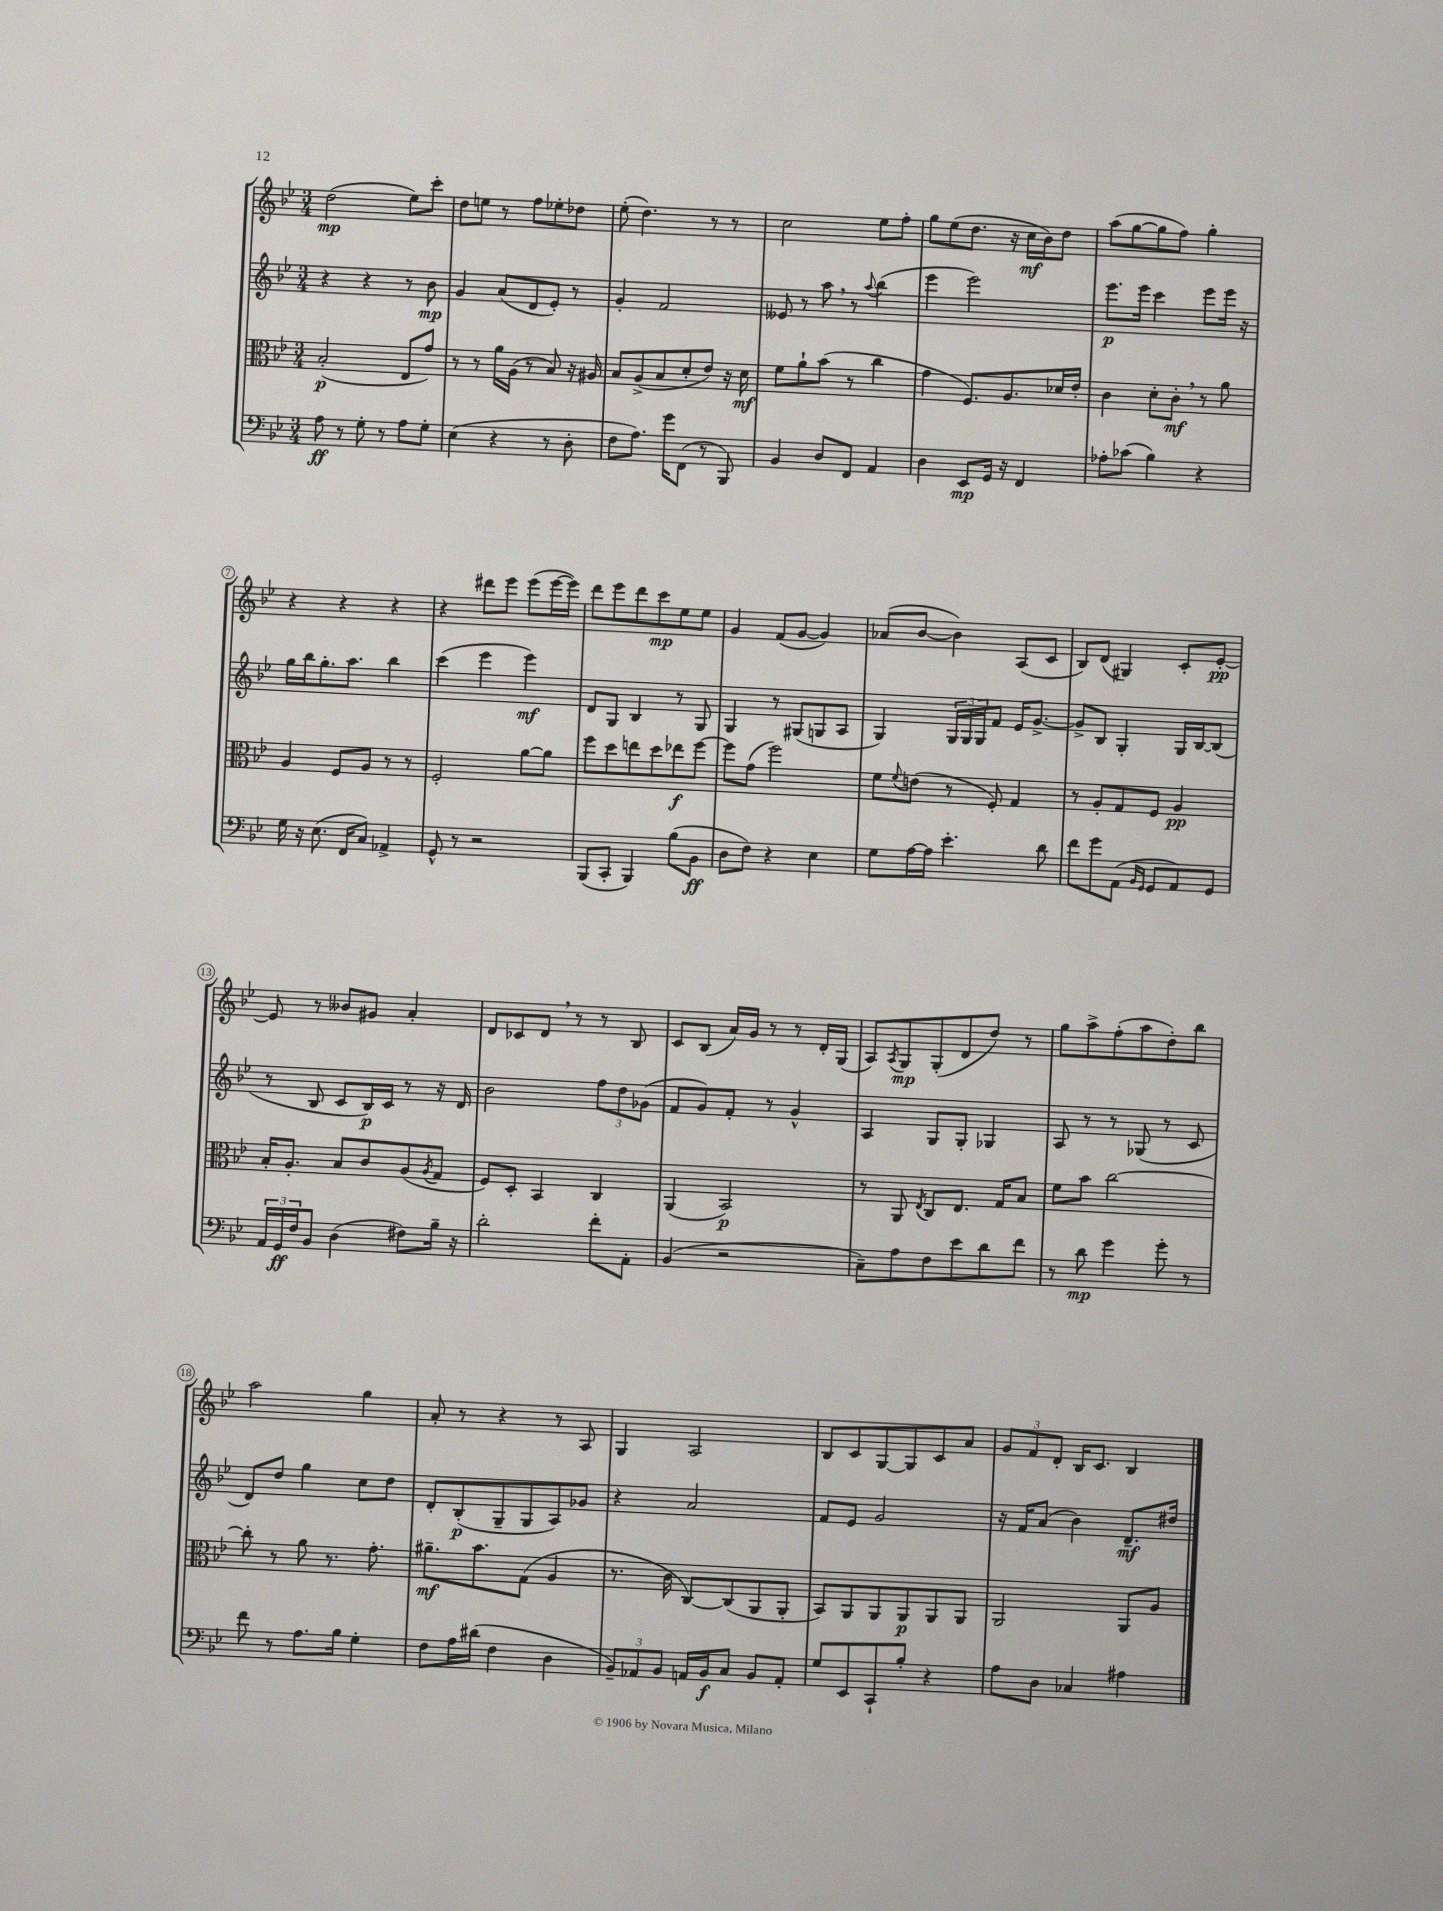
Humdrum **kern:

**kern	**dynam	**kern	**dynam	**kern	**dynam	**kern	**dynam
*part4	*part4	*part3	*part3	*part2	*part2	*part1	*part1
*staff4	*staff4	*staff3	*staff3	*staff2	*staff2	*staff1	*staff1
*clefF4	*	*clefC3	*	*clefG2	*	*clefG2	*
*k[b-e-]	*	*k[b-e-]	*	*k[b-e-]	*	*k[b-e-]	*
*M3/4	*	*M3/4	*	*M3/4	*	*M3/4	*
=1	=1	=1	=1	=1	=1	=1	=1
8A\	ff	(2B-'/	p	4r	.	(2dd\	mp
8r	.	.	.	.	.	.	.
8G'\	.	.	.	4r	.	.	.
8r	.	.	.	.	.	.	.
8A\L	.	8E-/L	.	8r	.	8ee-\L)	.
8G'\J	.	8g/J)	.	8b-\	mp	8ccc'\J	.
=2	=2	=2	=2	=2	=2	=2	=2
(4E-\	.	8r	.	4g/	.	8dd\L	.
.	.	8r	.	.	.	8een\J	.
4r	.	16a\LL	.	(8a/L	.	8r	.
.	.	(16A\JJ	.	.	.	.	.
.	.	8r	.	8d/	.	8ff\L	.
8r	.	8B-/)	.	8e-'/J)	.	8ee-X'\	.
8D'\	.	16r	.	8r	.	8dd-X\J	.
.	.	16A#X/	.	.	.	.	.
=3	=3	=3	=3	=3	=3	=3	=3
8F\L	.	8B-/L	.	4g'/	.	(8ee-'\	.
8.A\J)	.	(8A^/	.	.	.	4.dd\)	.
.	.	8B-/	.	2f/	.	.	.
16g\KL	.	.	.	.	.	.	.
(8FF\J	.	8d'/	.	.	.	.	.
8r	.	8e-/J)	.	.	.	8r	.
8BBB-/)	.	16r	.	.	.	8r	.
.	.	16d\	mf	.	.	.	.
=4	=4	=4	=4	=4	=4	=4	=4
4BB-/	.	8f\L	.	8e--X/	.	2cc\	.
.	.	8a`\	.	8r	.	.	.
8D/L	.	(8b-\J	.	8aa,\	.	.	.
8FF/J	.	8r	.	8r	.	.	.
.	.	.	.	8qqaa/	.	.	.
4AA/	.	4cc\	.	(4bb-\	.	8ee-\L	.
.	.	.	.	.	.	8ff'\J	.
=5	=5	=5	=5	=5	=5	=5	=5
4D\	.	4g\	.	4eee-\	.	8gg\L	.
.	.	.	.	.	.	(8ee-\	.
8EE-/L	mp	8.F/L)	.	2eee-\)	.	8.dd\J	.
16GG/Jk	.	.	.	.	.	.	.
16r	.	8.A/	.	.	.	16r	.
4FF/	.	.	.	.	.	16cc\LL	mf
.	.	.	.	.	.	16b-\J)	.
.	.	16d-X/L	.	.	.	8dd\J	.
.	.	16e-'/JJ	.	.	.	.	.
=6	=6	=6	=6	=6	=6	=6	=6
8A-X'\L	.	4c\	.	8.eee-\L	p	(8aa\L	.
(8c-X\J	.	.	.	.	.	[8gg\	.
.	.	.	.	16eee-\Jk	.	.	.
4B-\)	.	8d'\L	.	4ccc\	.	8gg\]	.
.	.	8c',\J	mf	.	.	8ff\J)	.
4r	.	8r	.	8eee-\L	.	4gg'\	.
.	.	8a\	.	16eee-\Jk	.	.	.
.	.	.	.	16r	.	.	.
!!LO:LB:g=z
=7	=7	=7	=7	=7	=7	=7	=7
16G\	.	4A/	.	16gg\LL	.	4r	.
16r	.	.	.	16bb-\J	.	.	.
(8.E-\	.	.	.	8.gg'\	.	.	.
.	.	8F/L	.	.	.	4r	.
16FF/KL	.	.	.	8.aa\J	.	.	.
8C/J)	.	8A/J	.	.	.	.	.
4AA-X^/	.	8r	.	4bb-\	.	4r	.
.	.	8r	.	.	.	.	.
=8	=8	=8	=8	=8	=8	=8	=8
8GG^^/	.	2F'/	.	(4ccc\	.	4r	.
8r	.	.	.	.	.	.	.
2r	.	.	.	4eee-\	.	8ddd#X\L	.
.	.	.	.	.	.	8eee-\J	.
.	.	[8a\L	.	4eee-\)	mf	(8eee-\L	.
.	.	8a\J]	.	.	.	[16eee-\L	.
.	.	.	.	.	.	16eee-\JJ])	.
=9	=9	=9	=9	=9	=9	=9	=9
(8BBB-/L	.	8ff\L	.	8d/L	.	8ddd\L	.
8CC'/J	.	8dd\	.	8G/J	.	8eee-\	.
4BBB-/)	.	8een\	.	4B-/	.	8ddd\	.
.	.	8dd\	.	.	.	8ccc\	mp
(8B-\L	.	8ee-X\	f	8r	.	8ee-\	.
8BB-\J	ff	[8ff\J	.	8G/	.	8ee-\J	.
=10	=10	=10	=10	=10	=10	=10	=10
8D\L	.	8ff\L]	.	4G/	.	4g/	.
8F\J)	.	(8g\J	.	.	.	.	.
4r	.	2ff\)	.	8r	.	(8f/L	.
.	.	.	.	(8G#X/L	.	[8g/J	.
4E-\	.	.	.	8Gn/	.	4g/])	.
.	.	.	.	8A/J	.	.	.
=11	=11	=11	=11	=11	=11	=11	=11
8G\L	.	8f\L	.	4G/)	.	(8a-X/L	.
.	.	8qqf/	.	.	.	.	.
[16A\L	.	(8en\J	.	.	.	[8b-/J	.
16A\JJ]	.	.	.	.	.	.	.
4.e-'\	.	8r	.	24G/LL	.	4b-\])	.
.	.	.	.	24G/	.	.	.
.	.	.	.	24G/J	.	.	.
.	.	8F'/)	.	8f/J	.	.	.
.	.	4G/	.	16e-/KL	.	(8A/L	.
.	.	.	.	[8.g^/J	.	.	.
8d\	.	.	.	.	.	8c/J	.
=12	=12	=12	=12	=12	=12	=12	=12
8f\L	.	8r	.	8g^/L]	.	8B-/L)	.
8g\	.	8A'/L	.	8B-/J	.	(8d/J	.
(8AA\J	.	8G/	.	4G'/	.	4G#X/)	.
16qqBB-/LL	.	.	.	.	.	.	.
16qqGG/JJ	.	.	.	.	.	.	.
8GG/L	.	8F/J	.	.	.	.	.
8AA/)	.	4A/	pp	16G/LL	.	8c'/L	.
.	.	.	.	[16B-/J	.	.	.
8GG/J	.	.	.	(8B-/J]	.	[8e-'/J	pp
!!LO:LB:g=z
=13	=13	=13	=13	=13	=13	=13	=13
24AA/LL	.	16B-'/KL	.	8r	.	8e-/]	.
24GG/	ff	.	.	.	.	.	.
.	.	8.A'/J	.	.	.	.	.
24F/J	.	.	.	.	.	.	.
8BB-/J	.	.	.	8B-/	.	8r	.
(4D\	.	8B-/L	.	8c/L	.	8b--X/L	.
.	.	8c/	.	16B-/L)	p	8g#X/J	.
.	.	.	.	16c/JJ	.	.	.
8F#X\L)	.	(8A/	.	8r	.	4a'/	.
.	.	8qA/	.	.	.	.	.
16B-~\Jk	.	8G/J	.	16r	.	.	.
16r	.	.	.	16d/	.	.	.
=14	=14	=14	=14	=14	=14	=14	=14
2d'\	.	8F/L)	.	2b-\	.	8d/L	.
.	.	8D'/J	.	.	.	8c-X/	.
.	.	4BB-/	.	.	.	8d,/J	.
.	.	.	.	.	.	8r	.
8f'\L	.	4C/	.	12ff\L	.	8r	.
.	.	.	.	12dd\	.	.	.
8AA'\J	.	.	.	.	.	8B-/	.
.	.	.	.	(12g-X\J	.	.	.
=15	=15	=15	=15	=15	=15	=15	=15
(4BB-/	.	(4AA/	.	8f/L	.	8c/L	.
.	.	.	.	8g/)	.	(8B-/J	.
2r	.	2BB-/)	p	8f'/J	.	16a/LL)	.
.	.	.	.	.	.	16g/JJ	.
.	.	.	.	8r	.	8r	.
.	.	.	.	4g^^/	.	8r	.
.	.	.	.	.	.	16d'/LL	.
.	.	.	.	.	.	(16G/JJ	.
=16	=16	=16	=16	=16	=16	=16	=16
8C~\L)	.	8r	.	4A/	.	8A/L)	.
.	.	.	.	.	.	8qA/	.
8A\	.	8AA/	.	.	.	8G/	mp
.	.	8qE-/	.	.	.	.	.
8F\	.	8C/L	.	8G/L	.	(8G'/	.
8e-\	.	8.E-/J	.	8G'/J	.	8d/	.
8d\	.	.	.	4G-X/	.	8dd/J)	.
.	.	16G/KL	.	.	.	.	.
8f\J	.	8B-/J	.	.	.	8r	.
=17	=17	=17	=17	=17	=17	=17	=17
8r	.	8f\L	.	8A/	.	8gg\L	.
8d\	mp	8b-\J	.	8r	.	8aa^\	.
4g\	.	[2cc\	.	8r	.	(8ff'\	.
.	.	.	.	(8G-X/	.	8aa\	.
8g'\	.	.	.	8r	.	8dd'\)	.
8r	.	.	.	8c/	.	8bb-\J	.
!!LO:LB:g=z
=18	=18	=18	=18	=18	=18	=18	=18
8f\	.	8cc'\]	.	8d/L)	.	2aa\	.
8r	.	8r	.	8dd/J	.	.	.
8.A\L	.	8a\	.	4gg\	.	.	.
.	.	8.r	.	.	.	.	.
16B-\Jk	.	.	.	.	.	.	.
4G'\	.	.	.	8cc\L	.	4gg\	.
.	.	8.g'\	.	.	.	.	.
.	.	.	.	8dd\J	.	.	.
=19	=19	=19	=19	=19	=19	=19	=19
8F\L	.	8.a#X~\L	mf	8d'/L	.	8a'/	.
16A\L	.	.	.	(8B-'/	p	8r	.
(16d#X\JJ	.	8.b-\	.	.	.	.	.
4F\	.	.	.	8G~/	.	4r	.
.	.	(8G\J	.	8G/	.	.	.
4D\	.	4A/	.	8A/)	.	8r	.
.	.	.	.	8g-X/J	.	8A/	.
=20	=20	=20	=20	=20	=20	=20	=20
12BB-~/L)	.	8.r	.	4r	.	4G/	.
12AA-X/	.	.	.	.	.	.	.
12BB-/J	.	.	.	.	.	.	.
.	.	16c\	.	.	.	.	.
16AAn/LL	.	[8C/L)	.	2a/	.	2A/	.
16BB-/J	f	.	.	.	.	.	.
8C/J	.	(8C/]	.	.	.	.	.
8BB-/L	.	8AA/	.	.	.	.	.
8AA'/J	.	8AA'/J	.	.	.	.	.
=21	=21	=21	=21	=21	=21	=21	=21
8G/L	.	8BB-/L)	.	8f/L	.	8B-/L	.
8EE-/	.	8AA/	.	8e-/J	.	8c/	.
8CC`/	.	8AA/	.	2g/	.	[8G/	.
8B-'/J	.	8AA/	p	.	.	8G/]	.
4r	.	8AA/	.	.	.	8c/	.
.	.	8AA/J	.	.	.	8a/J	.
=22	=22	=22	=22	=22	=22	=22	=22
8A\L	.	2AA/	.	16r	.	12g/L	.
.	.	.	.	16f/KL	.	.	.
.	.	.	.	.	.	12f/	.
8D\J	.	.	.	(8a/J	.	.	.
.	.	.	.	.	.	12d'/J	.
4C-X/	.	.	.	4b-\)	.	16B-/KL	.
.	.	.	.	.	.	8.c/J	.
4A#X\	.	8AA/L	.	8.d~/L	mf	4B-/	.
.	.	8A/J	.	.	.	.	.
.	.	.	.	16dd#X/Jk	.	.	.
==	==	==	==	==	==	==	==
*-	*-	*-	*-	*-	*-	*-	*-
